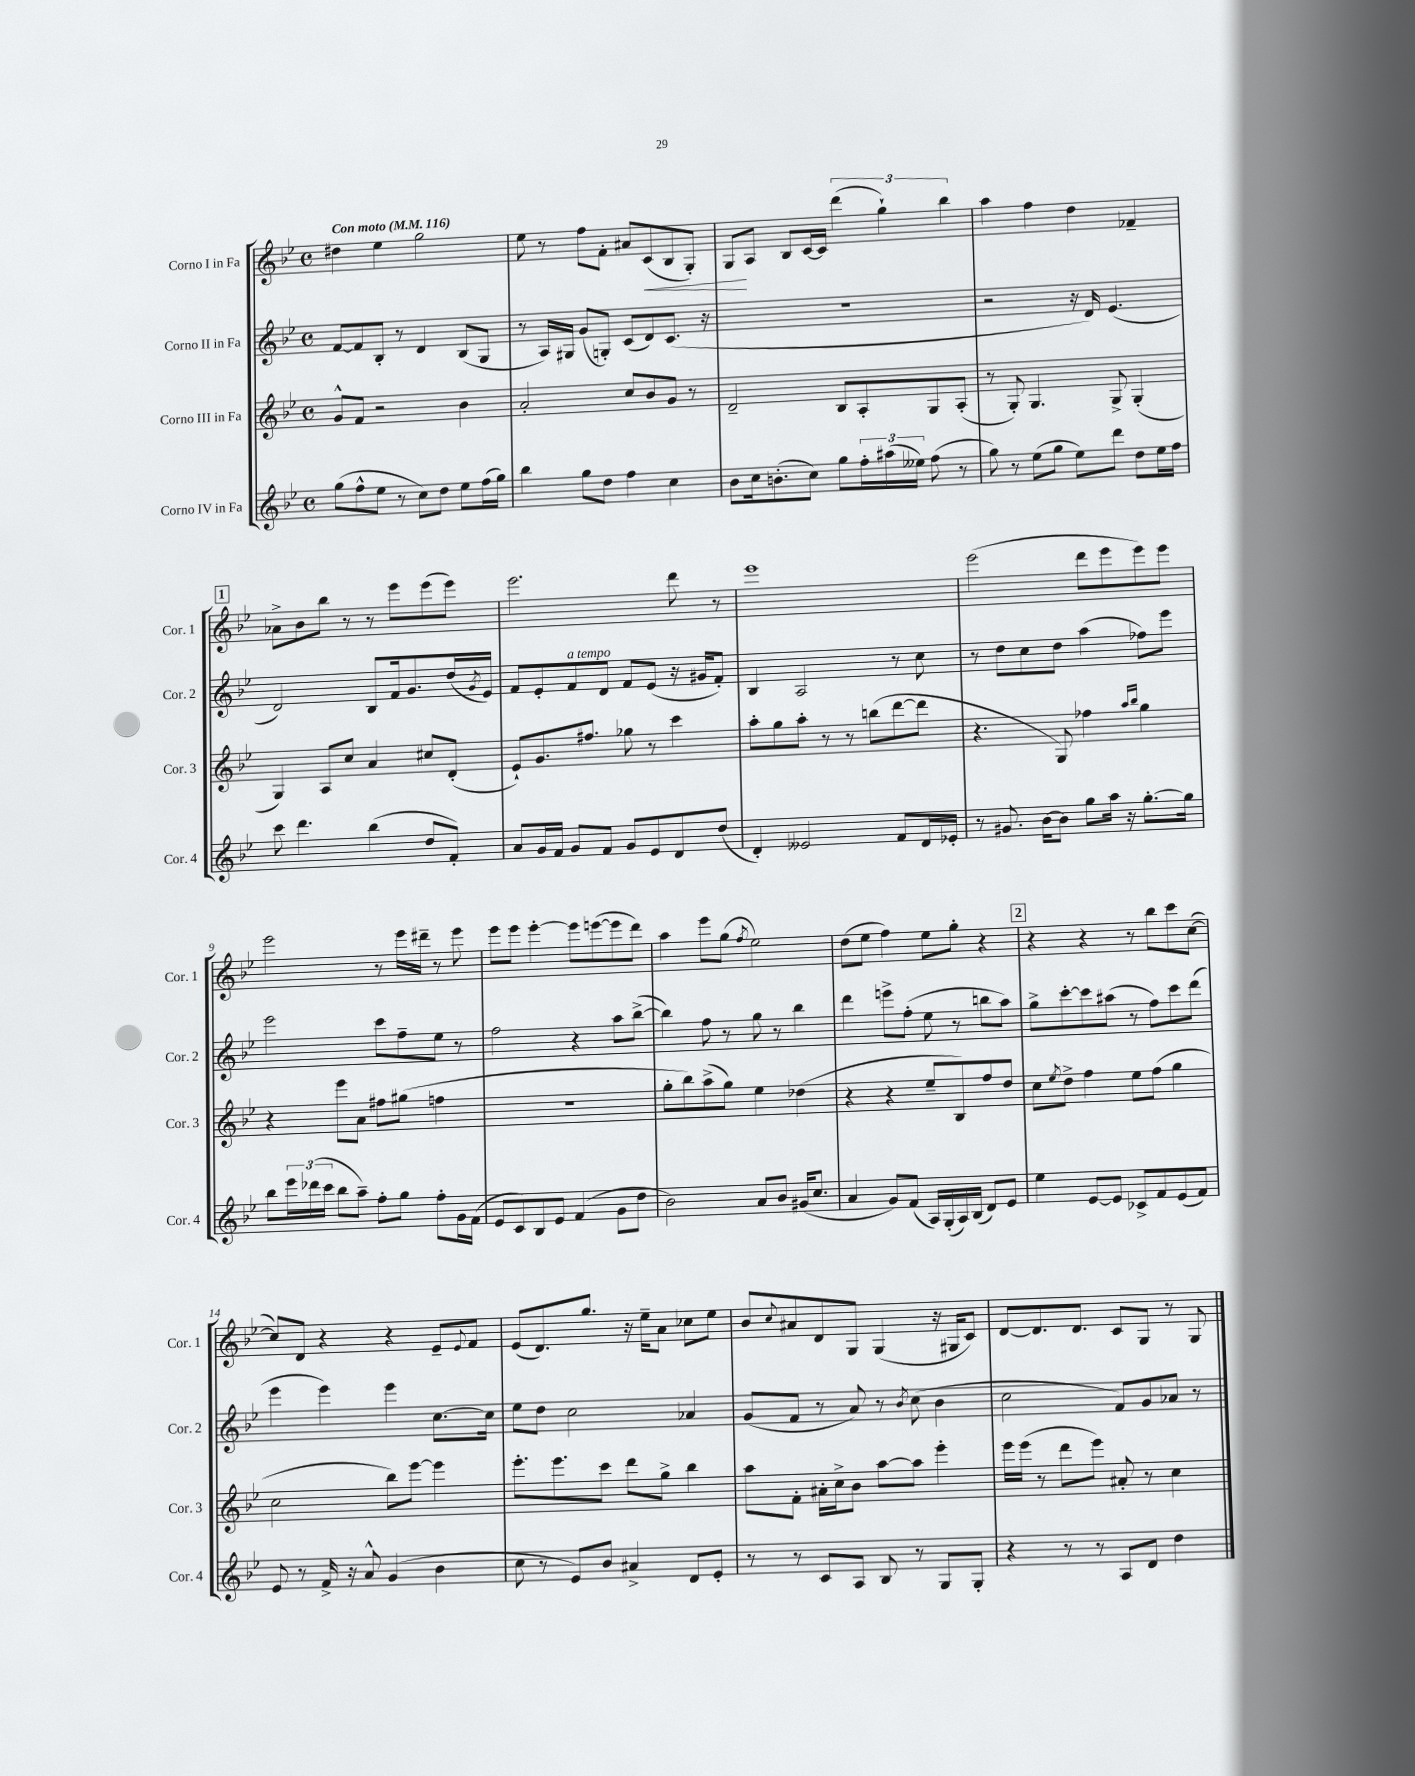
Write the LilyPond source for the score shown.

<<
\new StaffGroup <<
\new Staff = "s0" \with { instrumentName = "Corno I in Fa" shortInstrumentName = "Cor. 1" } {
    \clef treble \key bes \major \defaultTimeSignature \time 4/4 \tempo "Con moto" 4 = 116
    dis''4 ees''4 g''2 |
    ees''8 r8 f''8 f'8-. ais'8 c'8\<( bes8 g8-.) |
    g8\! a8 bes8 c'16~ c'16 \tuplet 3/2 { d'''4( g''4-!) bes''4 } |
    a''4 f''4 d''4 fes'4-- |
    \mark \markup { \box "1" } aes'8-> bes'8 bes''8 r8 r8 ees'''8 ees'''8( ees'''8) |
    ees'''2. d'''8 r8 |
    ees'''1 |
    ees'''2( d'''8 ees'''8 ees'''8) ees'''8 |
    ees'''2 r8 ees'''16 dis'''16-- r8 ees'''8 |
    ees'''8 ees'''8 ees'''4~-. ees'''8 e'''8~( e'''8 d'''8) |
    a''4 ees'''8 g''8( \acciaccatura { f''8 } ees''2) |
    d''8( ees''8 f''4) ees''8 g''8-. r4 |
    \mark \markup { \box "2" } r4 r4 r8 bes''8 c'''8 c''8~( |
    c''8) d'8 r4 r4 ees'8-- \appoggiatura { ees'8 } f'8 |
    ees'8( d'8.) g''8. r16 ees''16-- a'8 ces''8 ees''8 |
    bes'8 \appoggiatura { c''8 } ais'8 d'8 g8 g4( r16 gis16 c'8) |
    d'8~ d'8. d'8. c'8 g8 r8 g8 \bar "|." |
}
\new Staff = "s1" \with { instrumentName = "Corno II in Fa" shortInstrumentName = "Cor. 2" } {
    \clef treble \key bes \major \defaultTimeSignature \time 4/4
    f'8~ f'8 bes8-. r8 d'4 bes8( g8 |
    r8 a16) gis16 g'8( g8-.) c'8( d'8) c'8.( r16 |
    R1 |
    r2 r16 d'16) ees'4.( |
    \mark \markup { \box "1" } d'2) bes8 f'16 g'8. d''16( \acciaccatura { g'8 } ees'16) |
    f'8 ees'8-. f'8^\markup { \italic "a tempo" } d'8 f'8 ees'8( r16 gis'16 f'8-.) |
    bes4 a2 r8 c''8 |
    r8 d''8 c''8 d''8 a''4( fes''8) ees'''8 |
    ees'''2 c'''8 f''8-- ees''8 r8 |
    f''2 r4 a''8 bes''8~->( |
    bes''4) f''8 r8 g''8 r8 bes''4 |
    d'''4 e'''8-> f''8-.( ees''8 r8 b''8 a''8) |
    \mark \markup { \box "2" } g''8-> c'''8~-. c'''8 ais''8( r8 f''8) c'''8 d'''8( |
    ees'''4 ees'''4) ees'''4 c''8.~ c''16 |
    ees''8 d''8 c''2 aes'4 |
    g'8( f'8 r8 a'8) r8 \acciaccatura { bes'8 } c''8( bes'4 |
    c''2 f'8) g'8 aes'8 r8 \bar "|." |
}
\new Staff = "s2" \with { instrumentName = "Corno III in Fa" shortInstrumentName = "Cor. 3" } {
    \clef treble \key bes \major \defaultTimeSignature \time 4/4
    g'8-^ f'8 r2 bes'4 |
    a'2-. c''8 bes'8 g'8 r8 |
    d'2-- bes8 a8-. g8 a8-.( |
    r8 g8-.) g4. g8-> g4-.( |
    \mark \markup { \box "1" } g4) a8 c''8 a'4 cis''8 d'8-.( |
    ees'8-!) g'8. fis''8. ges''8 r8 c'''4 |
    a''8-. g''8 a''8-. r8 r8 b''8( d'''8~ d'''8 |
    r4. g8) fes''4 \grace { a''16 bes''16 } g''4 |
    r4 ees'''8 a'8 fis''8 gis''8( f''4 |
    R1 |
    g''8-. bes''8) a''8->( g''8) ees''4 des''4( |
    r4 r4 ees''8-- bes8) f''8 d''8 |
    \mark \markup { \box "2" } c''8 \acciaccatura { ees''8 } d''8-> f''4 ees''8 f''8( g''4 |
    c''2 bes''8) ees'''8~ ees'''4 |
    ees'''8.-. ees'''8. c'''8 d'''8 g''8-> bes''4 |
    a''8 f'8-. ais'16-. c''16-> bes'8 a''8~ a''8 ees'''4-. |
    ees'''16 ees'''16( r8 d'''8 ees'''8) ais'8-. r8 c''4 \bar "|." |
}
\new Staff = "s3" \with { instrumentName = "Corno IV in Fa" shortInstrumentName = "Cor. 4" } {
    \clef treble \key bes \major \defaultTimeSignature \time 4/4
    g''8( f''8-^ ees''8 r8 c''8) d''8 ees''8 f''16( g''16) |
    bes''4 g''8 d''8 f''4 c''4 |
    bes'8 c''16 b'8.-.( c''8) g''8 \tuplet 3/2 { f''16-. ais''16( eeses''16) } f''8( r8 |
    g''8) r8 ees''8( g''8 ees''8) d'''8 d''8 ees''16 f''16 |
    \mark \markup { \box "1" } c'''8 d'''4. bes''4( d''8 f'8-.) |
    a'8 g'16 f'16 g'8 f'8 g'8 ees'8 d'8 d''8( |
    d'4-.) eeses'2 f'8 d'16 ees'16-. |
    r8 gis'8. bes'16~ bes'8 g''8 a''16 r16 g''8.~-. g''16 |
    bes''8 \tuplet 3/2 { ees'''16 des'''16( c'''16 } bes''8 a''8--) f''8-. g''8 f''8-. g'16 f'16( |
    ees'8 c'8) bes8 ees'8 f'4( g'8 d''8 |
    bes'2) a'8 bes'8 gis'16( c''8. |
    a'4 g'8) f'8( a16) g16-.( a16) bes16( d'8) ees'8 |
    \mark \markup { \box "2" } ees''4 ees'8~ ees'8 ces'8-> f'8 ees'8( f'8) |
    ees'8 r8 f'16-> r16 a'8-^ g'4( bes'4 |
    c''8 r8 ees'8) bes'8 ais'4-> d'8 ees'8-. |
    r8 r8 c'8 a8 bes8 r8 g8 g8-. |
    r4 r8 r8 a8 d'8 d''4 \bar "|." |
}
>>
>>
